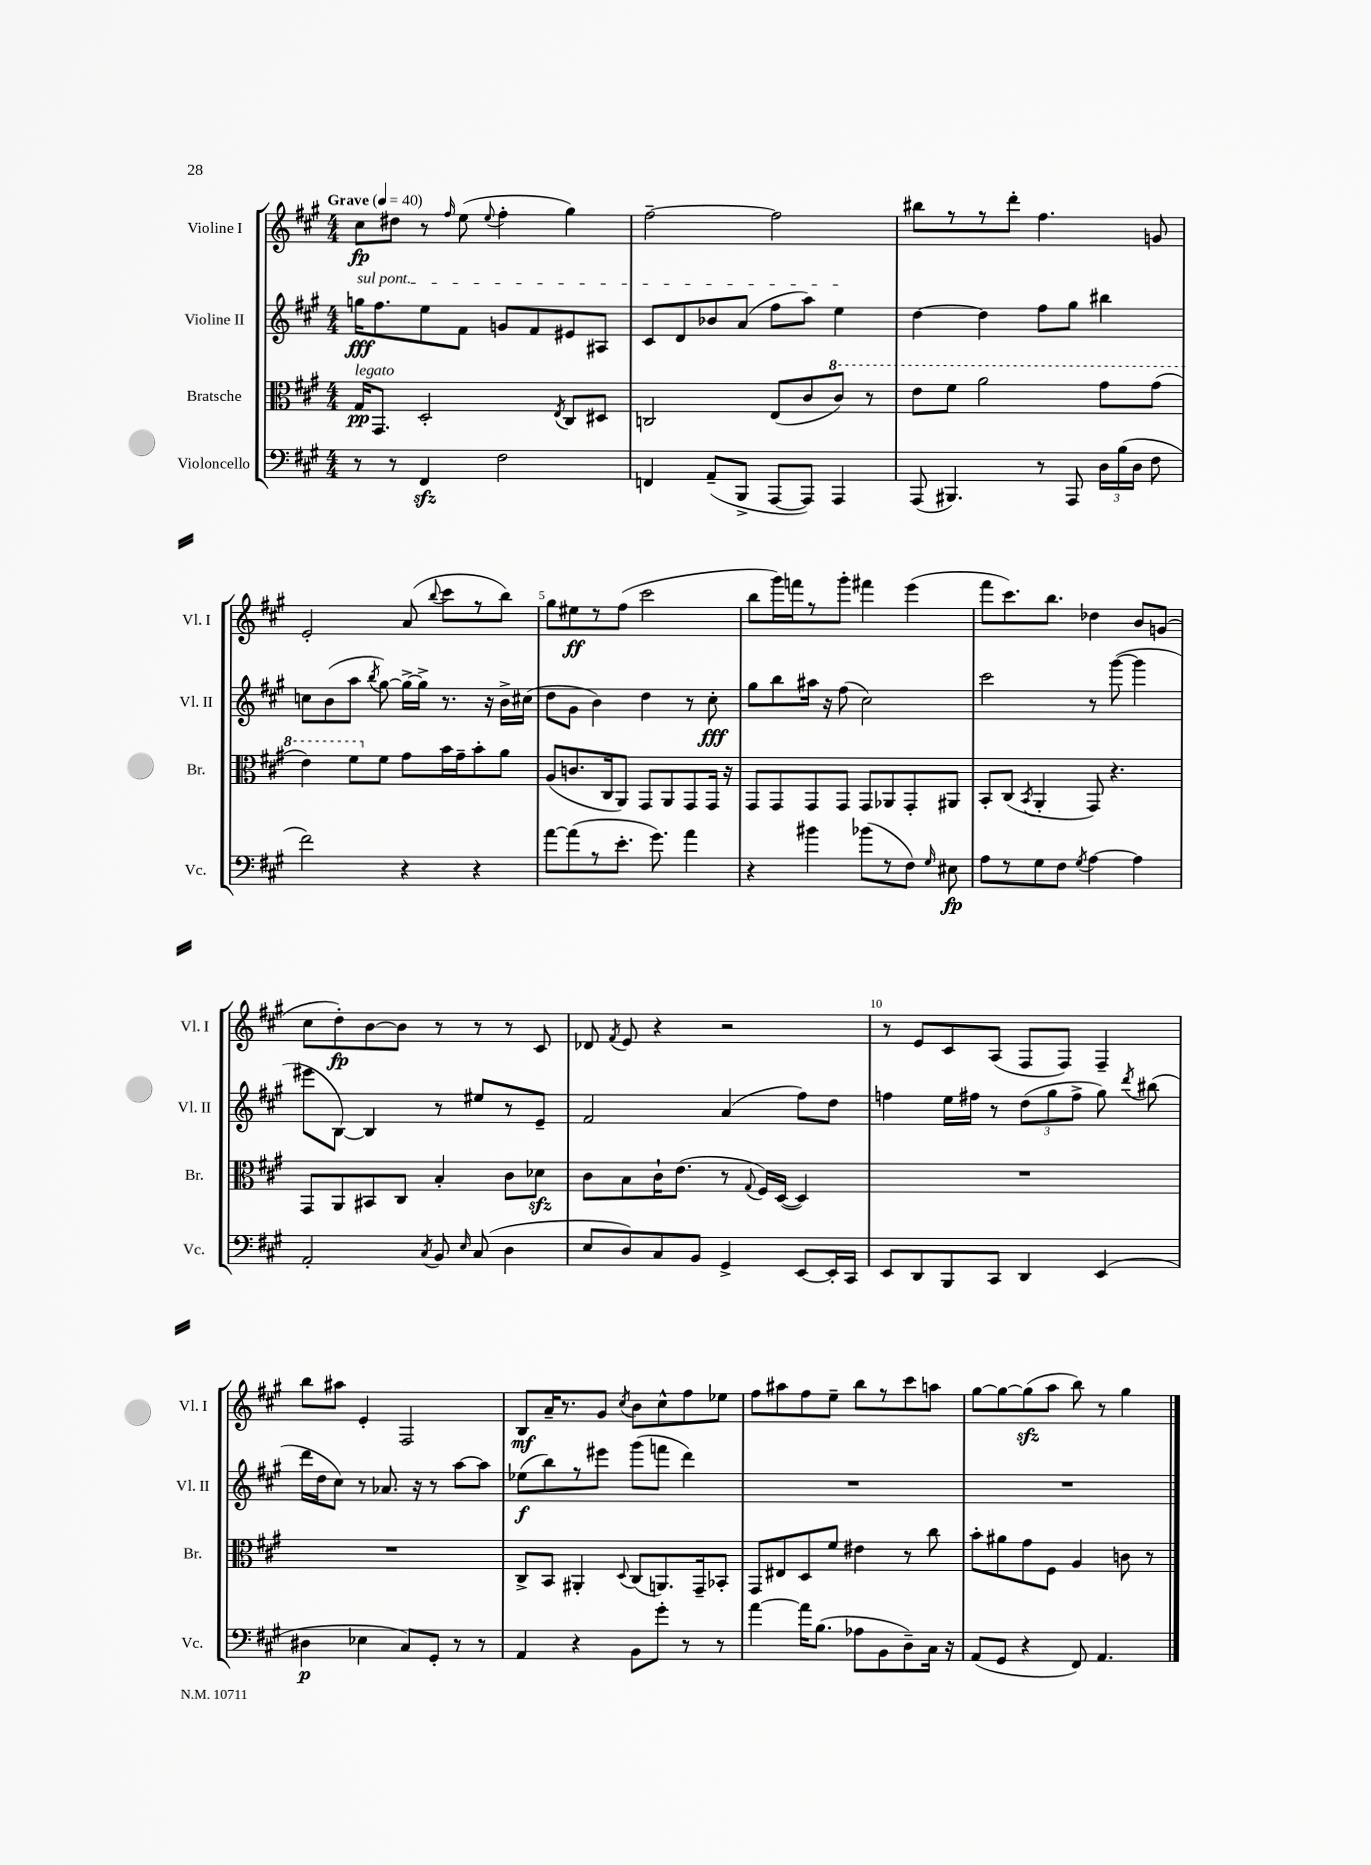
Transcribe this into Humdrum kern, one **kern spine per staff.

**kern	**kern	**kern	**kern
*staff4	*staff3	*staff2	*staff1
*clefF4	*clefC3	*clefG2	*clefG2
*k[f#c#g#]	*k[f#c#g#]	*k[f#c#g#]	*k[f#c#g#]
*M4/4	*M4/4	*M4/4	*M4/4
*MM40	*MM40	*MM40	*MM40
8r	16G#/LK	16gg\LK	8cc#\L
.	8.GG#/J	8.ff#\	.
8r	.	.	8dd#\J
4FF#/	2D'/	8ee\	8r
.	.	.	16qqff#/
.	.	8f#\J	(8ee\
.	.	.	8qqee/
2F#\	.	8g/L	4ff#'\
.	.	8f#/	.
.	8qE/	.	.
.	8C#/L	8e#/	4gg#\)
.	8D#/J	8A#/J	.
=	=	=	=
4FF/	2C/	8c#/L	[2ff#~\
.	.	8d/	.
(8AA~/L	.	8b-/	.
8BBB^/J	.	(8a/J	.
[8AAA/L	(8E/L	8ff#\L	2ff#\]
8AAA/]J)	8c#/	8aa\J)	.
4AAA/	8cc#/J)	4ee\	.
.	8r	.	.
=	=	=	=
(8AAA/	8ee\L	[4dd\	8bb#\L
4.BBB#/)	8ff#\J	.	8r
.	2aa\	4dd\]	8r
.	.	.	8ddd'\J
8r	.	8ff#\L	4.ff#\
8AAA/	.	8gg#\J	.
24D\LL	8gg#\L	4bb#\	.
(24B\	.	.	.
24D\JJ	.	.	.
8F#\	(8gg#\J	.	8g/
=	=	=	=
2f#\)	4ee\)	8cc\L	2e'/
.	.	(8b\	.
.	8ff#\L	8aa\J	.
.	.	8qbb/	.
.	8f#\J	[8gg#\)	.
4r	8g#\L	16gg#^\_LL	(8a/
.	.	16gg#^\]JJ	.
.	.	.	8qqbb/
.	16b\L	8.r	8ccc#\L
.	16g#~\J	.	.
4r	8b'\	.	8r
.	.	16r	.
.	8a\J	16b^\LL	8bb\J)
.	.	(16cc#\JJ	.
=	=	=	=
[8a\L	(8A/L	8dd\L	8gg#\L
(8a\]	8.c/	8g#\J	8ee#\
8r	.	4b\)	8r
.	16C#/k	.	.
8.e'\J	8AA/J)	.	(8ff#\J
.	8GG#/L	4dd\	2ccc#\
8.g#\)	.	.	.
.	8AA/	.	.
4a\	8GG#/	8r	.
.	16GG#/Jk	8cc#'\	.
.	16r	.	.
=	=	=	=
4r	8GG#/L	8gg#\L	8bb\L
.	8GG#/	8bb\	16ggg#\L)
.	.	.	16fff\J
4b#\	8GG#/	16aa#\Jk	8r
.	.	16r	.
.	8GG#/J	(8ff#\	8ggg#'\J
(8b-\L	8GG#/L	2cc#\)	4fff#\
8r	8AA-/	.	.
8F#\J)	8GG#'/	.	(4eee\
16qqG#/	.	.	.
8E#\	8AA#/J	.	.
=	=	=	=
8A\L	8BB'/L	2ccc#\	8fff#\L
8r	(8C#/J	.	8.ccc#\)
.	8qBB/	.	.
8G#\	4AA'/	.	.
.	.	.	8.bb\J
8F#\J	.	.	.
8qG#/	.	.	.
[4A\	8GG#/)	8r	4dd-\
.	4.r	([8ggg#\	.
4A\]	.	4ggg#\]	8b/L
.	.	.	(8g/J
=	=	=	=
2AA'/	8GG#/L	8eee#\L	8cc#\L
.	8AA/	[8B\J)	8dd'\)
.	8BB#/	4B/]	[8b\
.	8C#/J	.	8b\]J
8qC#/	.	.	.
8BB/	4B'/	8r	8r
16qqE/	.	.	.
(8C#/	.	8ee#/L	8r
4D\	8c#\L	8r	8r
.	8d-\J	8e~/J	8c#/
=	=	=	=
8E/L	8c#\L	2f#/	8d-/
.	.	.	8qf#/
8D/)	8B\	.	8e/
8C#/	16c#`\K	.	4r
.	(8.e\J	.	.
8BB/J	.	.	.
4GG#^/	8r	(4a/	2r
.	8qqG#/	.	.
.	16F#/LL)	.	.
.	([16D/JJ	.	.
[8EE/L	4D/])	8ff#\L)	.
16EE'/]L	.	8dd\J	.
16CC#/JJ	.	.	.
=	=	=	=
8EE/L	1r	4ff\	8r
8DD/	.	.	8e/L
8BBB/	.	16ee\LL	8c#/
.	.	16ff#\JJ	.
8CC#/J	.	8r	(8A/J
4DD/	.	(12dd\L	8F#/L
.	.	12gg#\	.
.	.	.	8F#/J)
.	.	12ff#^\J	.
(4EE/	.	8gg#\)	4F#~/
.	.	8qddd/	.
.	.	(8bb#\	.
=	=	=	=
4D#\	1r	16ddd\LL	8bb\L
.	.	16dd\J	.
.	.	8cc#\J)	8aa#\J
4E-\	.	8r	4e'/
.	.	8.a-/	.
8C#/L)	.	.	2F#/
.	.	16r	.
8GG#'/J	.	8r	.
8r	.	[8aa\L	.
8r	.	8aa\]J	.
=	=	=	=
4AA/	8C#^/L	(8ee-\L	8B/L
.	8BB/J	8bb\)	16a~/K
.	.	.	8.r
4r	4AA#'/	8r	.
.	.	8eee#\J	8g#/J
.	8qqD/	.	8qcc#/
8BB\L	(8C#/L	(8ggg#\L	8b\L
8g#'\J	8.AA/)	8fff\J	8cc#^^\
8r	.	4ddd\)	8ff#\
.	16GG#~/k	.	.
8r	8BB-'/J	.	8ee-\J
=	=	=	=
[4a\	8GG#/L	1r	8ff#\L
.	8E#/	.	8aa#\
16a\]LK	8D/	.	8ff#\
(8.B\J	.	.	.
.	8f#/J	.	8ee~\J
8A-\L	4e#\	.	8bb\L
8BB\	.	.	8r
8D~\)	8r	.	8ccc#\
16C#\Jk	8cc#\	.	8aa\J
16r	.	.	.
=	=	=	=
(8AA/L	8b'\L	1r	[8gg#\L
8GG#/J	8a#\	.	8gg#\_
4r	8g#\	.	(8gg#\]
.	8F#\J	.	8aa\J
8FF#/)	4A/	.	8bb\)
4.AA/	.	.	8r
.	8c\	.	4gg#\
.	8r	.	.
==	==	==	==
*-	*-	*-	*-
